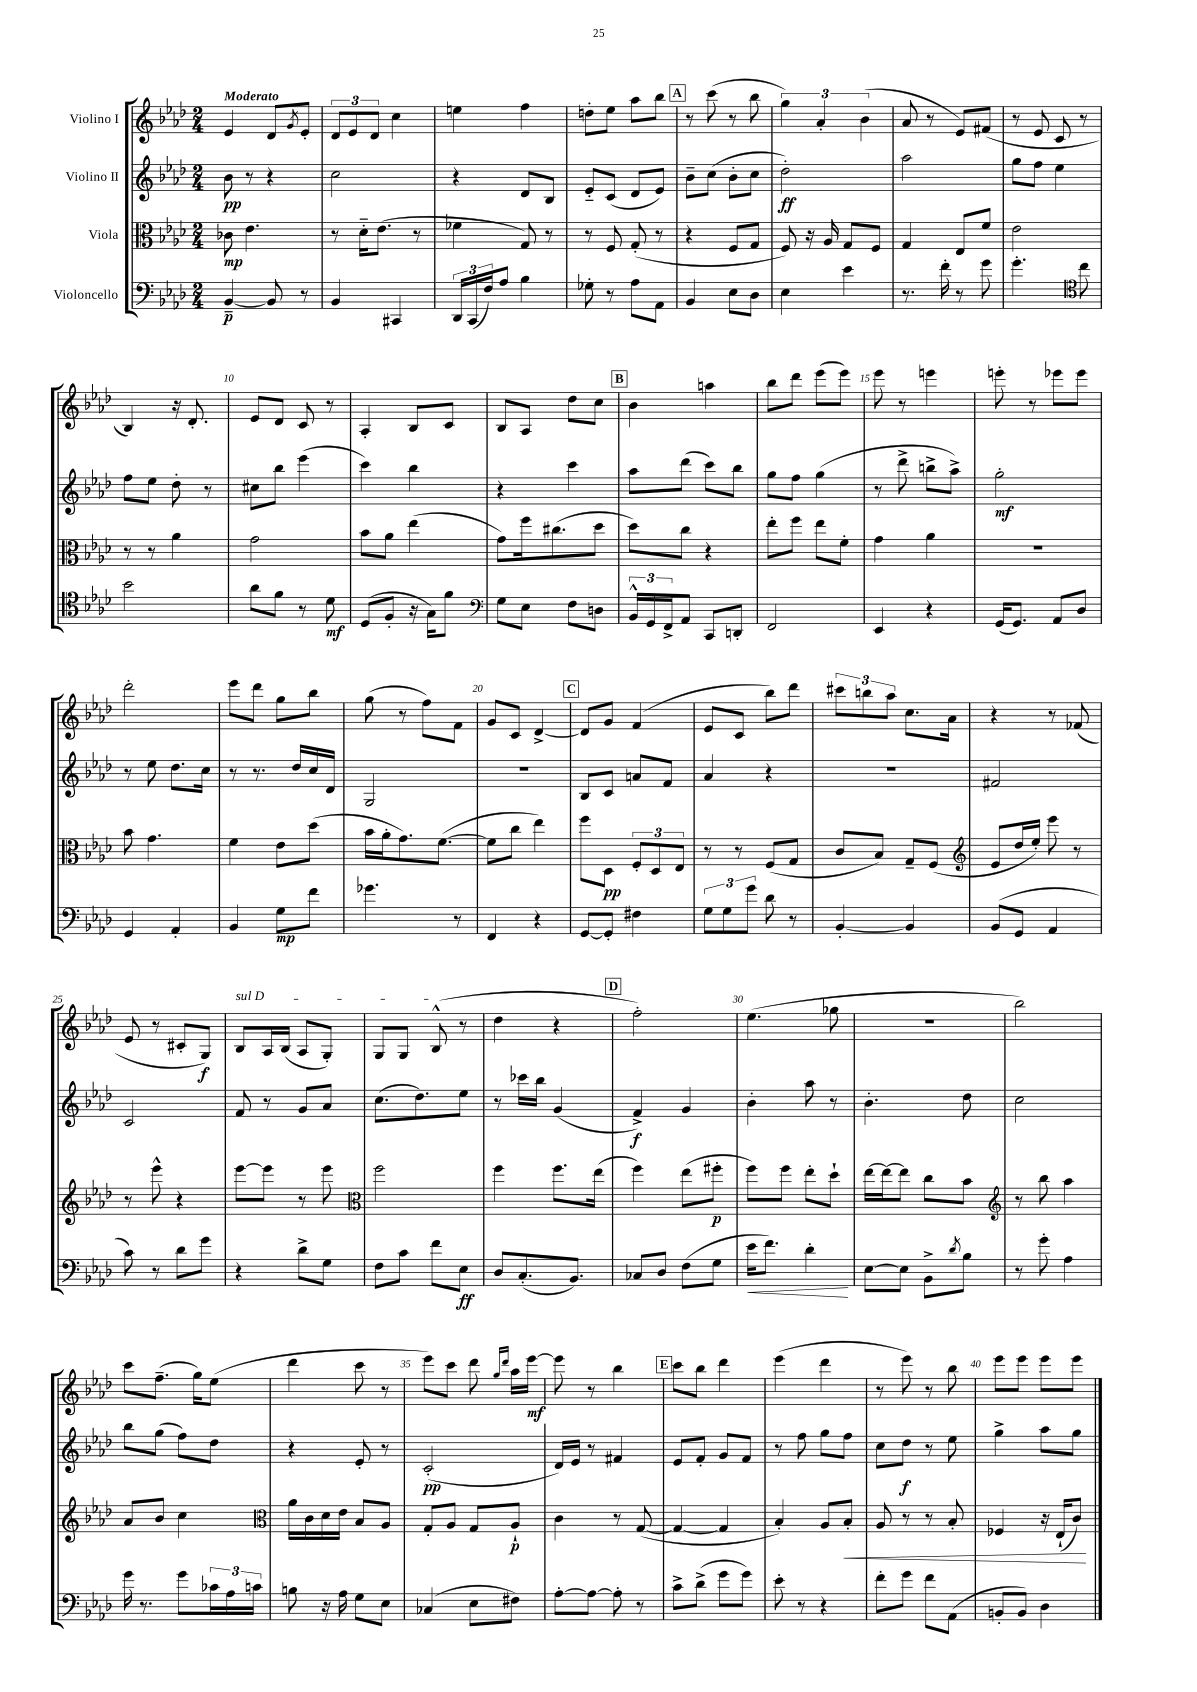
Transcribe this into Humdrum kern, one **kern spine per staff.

**kern	**dynam	**kern	**dynam	**kern	**dynam	**kern	**dynam
*part4	*part4	*part3	*part3	*part2	*part2	*part1	*part1
*staff4	*staff4	*staff3	*staff3	*staff2	*staff2	*staff1	*staff1
*I"Violoncello	*	*I"Viola	*	*I"Violino II	*	*I"Violino I	*
*clefF4	*	*clefC3	*	*clefG2	*	*clefG2	*
*k[b-e-a-d-]	*	*k[b-e-a-d-]	*	*k[b-e-a-d-]	*	*k[b-e-a-d-]	*
*M2/4	*	*M2/4	*	*M2/4	*	*M2/4	*
=1	=1	=1	=1	=1	=1	=1	=1
!	!	!	!	!	!	!LO:TX:a:B:t=Moderato	!
[4BB-~/	p	8c-X\	mp	8b-\	pp	4e-/	.
.	.	4.e-\	.	8r	.	.	.
8BB-/]	.	.	.	4r	.	8d-/L	.
.	.	.	.	.	.	8qg/	.
8r	.	.	.	.	.	8e-'/J	.
=2	=2	=2	=2	=2	=2	=2	=2
4BB-/	.	8r	.	2cc\	.	12d-/L	.
.	.	.	.	.	.	12e-/	.
.	.	16d-\KL	.	.	.	.	.
.	.	.	.	.	.	12d-/J	.
.	.	(8.e-\J	.	.	.	.	.
4CC#X/	.	.	.	.	.	4cc\	.
.	.	8r	.	.	.	.	.
=3	=3	=3	=3	=3	=3	=3	=3
24DD-/LL	.	4f-X\	.	4r	.	4een\	.
(24CC/	.	.	.	.	.	.	.
24F/J)	.	.	.	.	.	.	.
8A-/J	.	.	.	.	.	.	.
4B-\	.	8G/)	.	8d-/L	.	4ff\	.
.	.	8r	.	8B-/J	.	.	.
=4	=4	=4	=4	=4	=4	=4	=4
8G-X'\	.	8r	.	8e-/L	.	8ddn'\L	.
8r	.	8F/	.	(8c/J	.	8ee-\J	.
8A-\L	.	(8G'/	.	8d-/L	.	8aa-\L	.
8AA-\J	.	8r	.	8e-/J)	.	8bb-\J	.
!!LO:REH:place=s1:t=A
=5	=5	=5	=5	=5	=5	=5	=5
4BB-/	.	4r	.	8b-~\L	.	8r	.
.	.	.	.	(8cc\J	.	(8ccc\	.
8E-\L	.	8F/L	.	8b-'\L	.	8r	.
8D-\J	.	8G/J	.	8cc\J	.	8bb-\	.
=6	=6	=6	=6	=6	=6	=6	=6
4E-\	.	8F/)	.	2dd-'\)	ff	6gg\)	.
.	.	16r	.	.	.	.	.
.	.	.	.	.	.	6a-'/	.
.	.	16A-/	.	.	.	.	.
4e-\	.	8G/L	.	.	.	.	.
.	.	.	.	.	.	(6b-\	.
.	.	8F/J	.	.	.	.	.
=7	=7	=7	=7	=7	=7	=7	=7
8.r	.	4G/	.	2aa-\	.	8a-/	.
.	.	.	.	.	.	8r	.
16f'\	.	.	.	.	.	.	.
8r	.	8E-/L	.	.	.	8e-/L)	.
8g\	.	8f/J	.	.	.	(8f#X/J	.
=8	=8	=8	=8	=8	=8	=8	=8
4.g'\	.	2e-\	.	8gg\L	.	8r	.
.	.	.	.	8ff\J	.	8e-/	.
.	.	.	.	4ee-\	.	8c/	.
*clefC4	*	*	*	*	*	*	*
8cc\	.	.	.	.	.	8r	.
!!LO:LB:g=z
=9	=9	=9	=9	=9	=9	=9	=9
2b-\	.	8r	.	8ff\L	.	4B-/)	.
.	.	8r	.	8ee-\J	.	.	.
.	.	4a-\	.	8dd-'\	.	16r	.
.	.	.	.	.	.	8.d-'/	.
.	.	.	.	8r	.	.	.
=10	=10	=10	=10	=10	=10	=10	=10
8a-\L	.	2g\	.	8cc#X\L	.	8e-/L	.
8f\J	.	.	.	8bb-\J	.	8d-/J	.
8r	.	.	.	(4eee-\	.	8c/	.
8d-\	mf	.	.	.	.	8r	.
=11	=11	=11	=11	=11	=11	=11	=11
(8D-/L	.	8b-\L	.	4ccc\)	.	4A-'/	.
8F'/J	.	8a-\J	.	.	.	.	.
16r	.	(4ee-\	.	4bb-\	.	8B-/L	.
16G\KL)	.	.	.	.	.	.	.
8f\J	.	.	.	.	.	8c/J	.
=12	=12	=12	=12	=12	=12	=12	=12
*clefF4	*	*	*	*	*	*	*
8G\L	.	8g\L)	.	4r	.	8B-/L	.
8E-\J	.	16ff\k	.	.	.	8A-/J	.
.	.	(8.cc#X\	.	.	.	.	.
8F\L	.	.	.	4ccc\	.	8dd-\L	.
8Dn\J	.	8dd-\J	.	.	.	8cc\J	.
!!LO:REH:place=s1:t=B
=13	=13	=13	=13	=13	=13	=13	=13
24BB-^^/LL	.	8dd-\L)	.	8aa-\L	.	4b-\	.
24GG/	.	.	.	.	.	.	.
24FF^/J	.	.	.	.	.	.	.
8AA-/J	.	8cc\J	.	(8ddd-\J	.	.	.
8CC/L	.	4r	.	8ccc\L)	.	4aan\	.
8DDn'/J	.	.	.	8bb-\J	.	.	.
=14	=14	=14	=14	=14	=14	=14	=14
2FF/	.	8ee-'\L	.	8gg\L	.	8bb-\L	.
.	.	8ff\J	.	8ff\J	.	8ddd-\J	.
.	.	8ee-\L	.	(4gg\	.	(8eee-\L	.
.	.	8f'\J	.	.	.	8eee-\J)	.
=15	=15	=15	=15	=15	=15	=15	=15
4EE-/	.	4g\	.	8r	.	8eee-\	.
.	.	.	.	8ddd-^\	.	8r	.
4r	.	4a-\	.	8bbn^\L	.	4eeen\	.
.	.	.	.	8aa-^\J)	.	.	.
=16	=16	=16	=16	=16	=16	=16	=16
(16GG/KL	.	2r	.	2gg'\	mf	8eeen'\	.
8.GG/J)	.	.	.	.	.	.	.
.	.	.	.	.	.	8r	.
8AA-/L	.	.	.	.	.	8eee-X\L	.
8D-/J	.	.	.	.	.	8eee-\J	.
!!LO:LB:g=z
=17	=17	=17	=17	=17	=17	=17	=17
4GG/	.	8b-\	.	8r	.	2ddd-'\	.
.	.	4.g\	.	8ee-\	.	.	.
4AA-'/	.	.	.	8.dd-\L	.	.	.
.	.	.	.	16cc\Jk	.	.	.
=18	=18	=18	=18	=18	=18	=18	=18
4BB-/	.	4f\	.	8r	.	8eee-\L	.
.	.	.	.	8.r	.	8ddd-\J	.
8G\L	mp	8e-\L	.	.	.	8gg\L	.
.	.	.	.	16dd-/LL	.	.	.
8f\J	.	(8dd-\J	.	16cc/	.	8bb-\J	.
.	.	.	.	16d-/JJ	.	.	.
=19	=19	=19	=19	=19	=19	=19	=19
4.g-X\	.	16b-\LL	.	2G/	.	(8gg\	.
.	.	16a-'\J	.	.	.	.	.
.	.	8.g\)	.	.	.	8r	.
.	.	.	.	.	.	8ff\L)	.
.	.	([8.f\J	.	.	.	.	.
8r	.	.	.	.	.	8f\J	.
=20	=20	=20	=20	=20	=20	=20	=20
4FF/	.	8f\L]	.	2r	.	8g/L	.
.	.	8cc\J	.	.	.	8c/J	.
4r	.	4ee-\)	.	.	.	[4d-^/	.
!!LO:REH:place=s1:t=C
=21	=21	=21	=21	=21	=21	=21	=21
[8GG/L	.	8ff\L	.	8B-/L	.	8d-/L]	.
8GG'/J]	.	8D-\J	pp	8c/J	.	8g/J	.
4F#X\	.	12F'/L	.	8an/L	.	(4f/	.
.	.	12D-/	.	.	.	.	.
.	.	.	.	8f/J	.	.	.
.	.	12E-/J	.	.	.	.	.
=22	=22	=22	=22	=22	=22	=22	=22
12G\L	.	8r	.	4a-/	.	8e-/L	.
12G\	.	.	.	.	.	.	.
.	.	8r	.	.	.	8c/J	.
12g\J	.	.	.	.	.	.	.
8d-\	.	(8F/L	.	4r	.	8bb-\L)	.
8r	.	8G/J	.	.	.	8ddd-\J	.
=23	=23	=23	=23	=23	=23	=23	=23
[4BB-'/	.	8c/L	.	2r	.	12ccc#X\L	.
.	.	.	.	.	.	12bbn\	.
.	.	8B-/J)	.	.	.	.	.
.	.	.	.	.	.	12aa-\J	.
4BB-/]	.	8G~/L	.	.	.	8.cc\L	.
.	.	(8F/J	.	.	.	.	.
.	.	.	.	.	.	16a-\Jk	.
=24	=24	=24	=24	=24	=24	=24	=24
*	*	*clefG2	*	*	*	*	*
(8BB-/L	.	8e-/L	.	2f#X/	.	4r	.
8GG/J	.	16dd-/L	.	.	.	.	.
.	.	16ee-'/JJ)	.	.	.	.	.
4AA-/	.	8eee-\	.	.	.	8r	.
.	.	8r	.	.	.	(8f-X/	.
!!LO:LB:g=z
=25	=25	=25	=25	=25	=25	=25	=25
8c\)	.	8r	.	2c/	.	8e-/	.
8r	.	8eee-^^\	.	.	.	8r	.
8d-\L	.	4r	.	.	.	8c#X'/L	.
8g\J	.	.	.	.	.	8G/J)	f
=26	=26	=26	=26	=26	=26	=26	=26
!	!	!	!	!	!	!LO:TX:a:i:t=sul D	!
4r	.	[8eee-\L	.	8f/	.	8B-/L	.
.	.	8eee-\J]	.	8r	.	16A-/L	.
.	.	.	.	.	.	(16B-/JJ	.
8d-^\L	.	8r	.	8g/L	.	8A-/L	.
8G\J	.	8eee-\	.	8a-/J	.	8G'/J)	.
=27	=27	=27	=27	=27	=27	=27	=27
*	*	*clefC3	*	*	*	*	*
8F\L	.	2ff\	.	(8.cc\L	.	8G/L	.
8c\J	.	.	.	.	.	8G/J	.
.	.	.	.	8.dd-\)	.	.	.
8f\L	.	.	.	.	.	(8B-^^/	.
8E-\J	ff	.	.	8ee-\J	.	8r	.
=28	=28	=28	=28	=28	=28	=28	=28
8D-/L	.	4ff\	.	8r	.	4dd-\	.
(8.C'/	.	.	.	16ccc-X\LL	.	.	.
.	.	.	.	16bb-\JJ	.	.	.
.	.	8.ff\L	.	(4g/	.	4r	.
8.BB-/J)	.	.	.	.	.	.	.
.	.	(16ee-\Jk	.	.	.	.	.
!!LO:REH:place=s1:t=D
=29	=29	=29	=29	=29	=29	=29	=29
8C-X/L	.	4ff\)	.	4f^/)	f	2ff'\)	.
8D-/J	.	.	.	.	.	.	.
(8F\L	.	(8ee-\L	.	4g/	.	.	.
8G\J	.	8ff#X'\J	p	.	.	.	.
=30	=30	=30	=30	=30	=30	=30	=30
!	!LO:HP:b	!	!	!	!	!	!
16e-\KL	<	8ff\L)	.	4b-'\	.	(4.ee-\	.
8.f\J)	.	.	.	.	.	.	.
.	.	8ff\J	.	.	.	.	.
4d-'\	.	8ee-'\L	.	8aa-\	.	.	.
.	.	8dd-`\J	.	8r	.	8gg-X\	.
.	[	.	.	.	.	.	.
=31	=31	=31	=31	=31	=31	=31	=31
[8E-\L	.	[16ee-\LL	.	4.b-'\	.	2r	.
.	.	16ee-\J_	.	.	.	.	.
8E-\J]	.	8ee-\J]	.	.	.	.	.
8BB-^\L	.	8cc\L	.	.	.	.	.
8qd-/	.	.	.	.	.	.	.
8B-\J	.	8b-\J	.	8dd-\	.	.	.
=32	=32	=32	=32	=32	=32	=32	=32
*	*	*clefG2	*	*	*	*	*
8r	.	8r	.	2cc\	.	2bb-\)	.
8g'\	.	8bb-\	.	.	.	.	.
4A-\	.	4aa-\	.	.	.	.	.
!!LO:LB:g=z
=33	=33	=33	=33	=33	=33	=33	=33
16g\	.	8a-/L	.	8bb-\L	.	8ccc\L	.
8.r	.	.	.	.	.	.	.
.	.	8b-/J	.	(8gg\J	.	(8.ff~\J	.
8g\L	.	4cc\	.	8ff\L)	.	.	.
.	.	.	.	.	.	16gg\KL)	.
24c-X\L	.	.	.	8dd-\J	.	(8ee-\J	.
24A-\	.	.	.	.	.	.	.
24cn\JJ	.	.	.	.	.	.	.
=34	=34	=34	=34	=34	=34	=34	=34
*	*	*clefC3	*	*	*	*	*
8Bn\	.	16a-\LL	.	4r	.	4ddd-\	.
.	.	16c\	.	.	.	.	.
16r	.	16d-\	.	.	.	.	.
16A-\	.	16e-\JJ	.	.	.	.	.
8G\L	.	8B-/L	.	8e-'/	.	8ccc\	.
8E-\J	.	8A-/J	.	8r	.	8r	.
=35	=35	=35	=35	=35	=35	=35	=35
(4C-X/	.	8G'/L	.	(2c'/	pp	8eee-\L)	.
.	.	8A-/J	.	.	.	8ccc\J	.
8E-\L	.	8G/L	.	.	.	8ddd-\	.
.	.	.	.	.	.	16qqgg/LL	.
.	.	.	.	.	.	16qqddd-/JJ	.
8F#X\J)	.	8A-`/J	p	.	.	16aa-\LL	.
.	.	.	.	.	.	[16eee-\JJ	mf
=36	=36	=36	=36	=36	=36	=36	=36
[8A-'\L	.	4c\	.	16d-/LL)	.	8eee-\]	.
.	.	.	.	16e-/JJ	.	.	.
8A-\J_	.	.	.	8r	.	8r	.
8A-'\]	.	8r	.	4f#X/	.	4bb-\	.
8r	.	([8G/	.	.	.	.	.
!!LO:REH:place=s1:t=E
=37	=37	=37	=37	=37	=37	=37	=37
8c^\L	.	4G/_	.	8e-/L	.	8ccc\L	.
(8d-^\J	.	.	.	8f'/J	.	8bb-\J	.
8g\L	.	4G/]	.	8g/L	.	4ddd-\	.
8g\J)	.	.	.	8f/J	.	.	.
=38	=38	=38	=38	=38	=38	=38	=38
8e-'\	.	4B-'/)	.	8r	.	(4eee-\	.
8r	.	.	.	8ff\	.	.	.
4r	.	8A-/L	.	8gg\L	.	4ddd-\	.
!	!	!	!LO:HP:b	!	!	!	!
.	.	8B-'/J	<	8ff\J	.	.	.
=39	=39	=39	=39	=39	=39	=39	=39
8f'\L	.	8A-/	.	8cc\L	.	8r	.
8g\J	.	8r	.	8dd-\J	f	8eee-\)	.
8f\L	.	8r	.	8r	.	8r	.
(8AA-\J	.	8B-'/	.	8ee-\	.	8bb-\	.
=40	=40	=40	=40	=40	=40	=40	=40
8BBn'/L	.	4F-X/	.	4gg^\	.	8eee-\L	.
8BB/J)	.	.	.	.	.	8eee-\J	.
4D-\	.	16r	.	8aa-\L	.	8eee-\L	.
.	.	(16E-`/KL	.	.	.	.	.
.	.	8c/J)	.	8gg\J	.	8eee-\J	.
.	.	.	[	.	.	.	.
==	==	==	==	==	==	==	==
*-	*-	*-	*-	*-	*-	*-	*-
